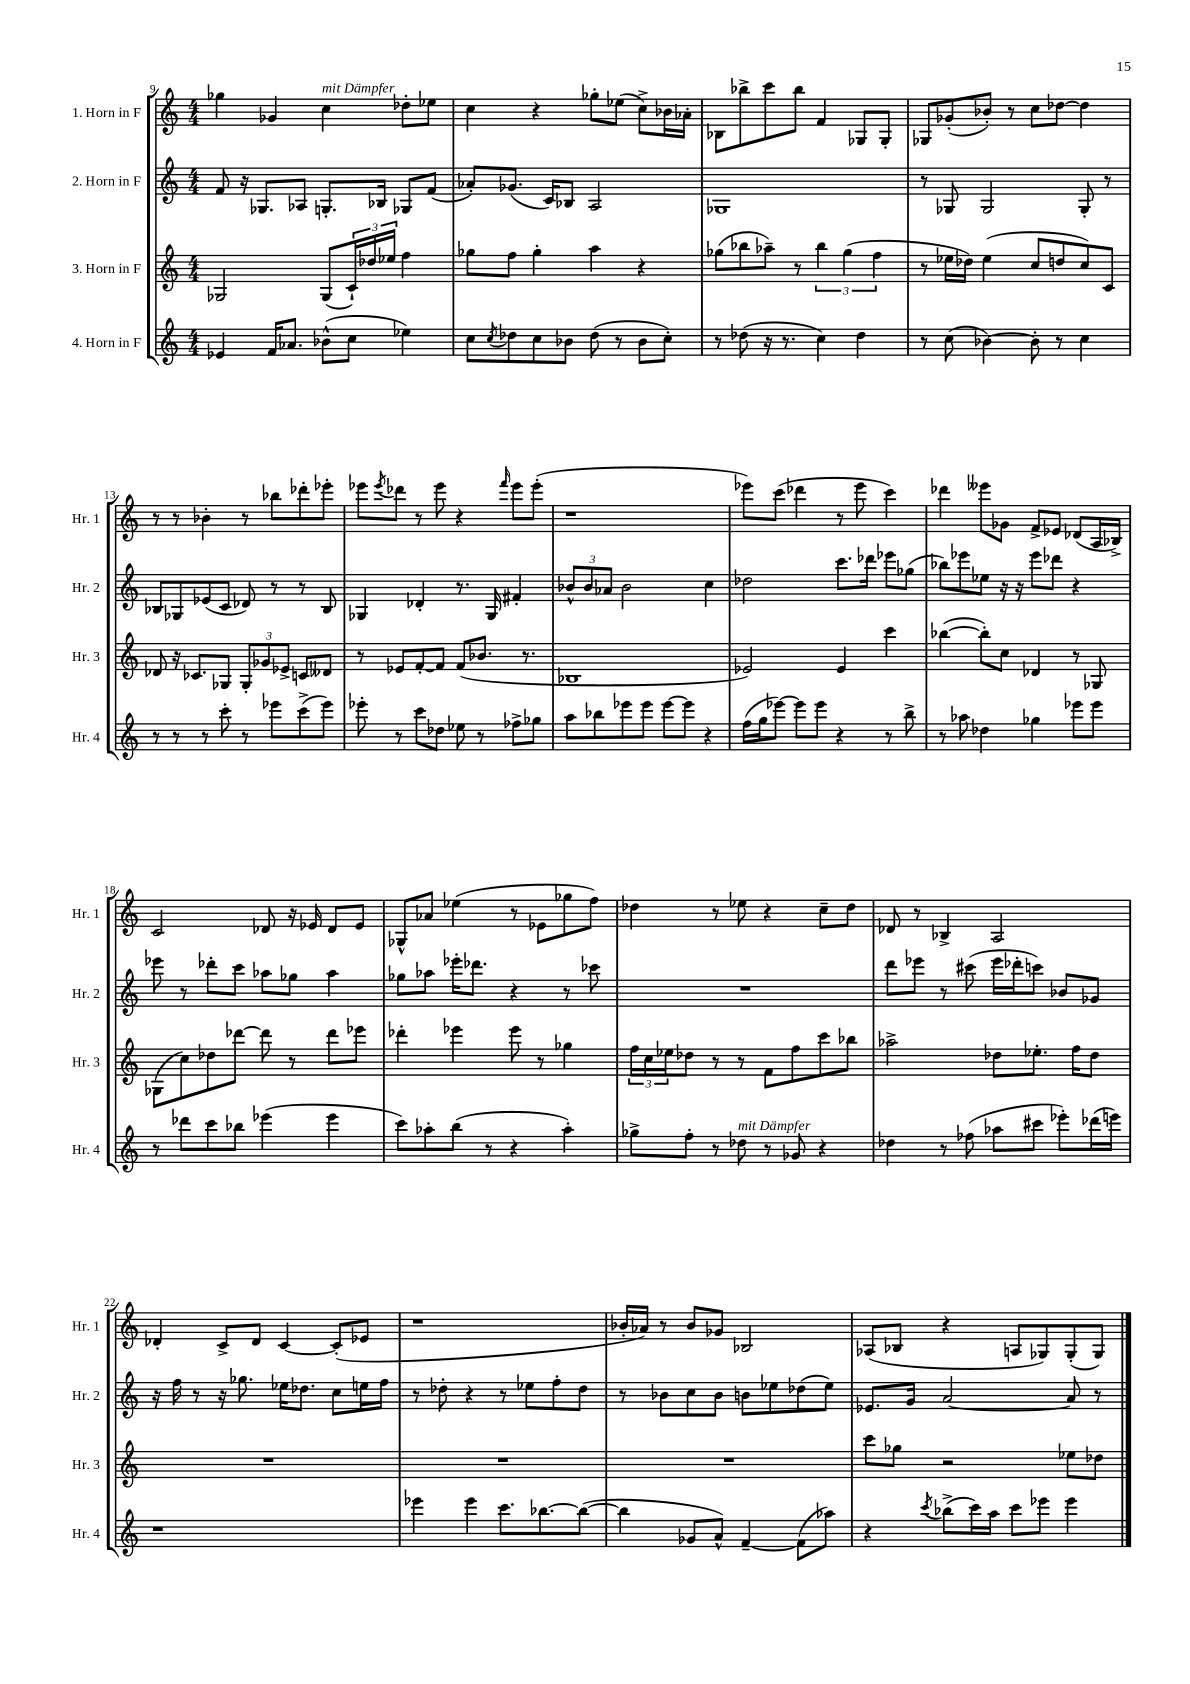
<<
\new StaffGroup <<
\new Staff = "s0" \with { instrumentName = "1. Horn in F" shortInstrumentName = "Hr. 1" } {
    \clef treble \key c \major \numericTimeSignature \time 4/4
    ges''4 ges'4 c''4^\markup { \italic "mit Dämpfer" } des''8-. ees''8 |
    c''4 r4 ges''8-. ees''8( c''8->) bes'16 aes'16-. |
    bes8 bes''8-> c'''8 bes''8 f'4 ges8 ges8-. |
    ges8 ges'8-.( bes'8-.) r8 c''8 des''8~ des''4 |
    r8 r8 bes'4-. r8 bes''8 des'''8-. ees'''8-. |
    ees'''8 \acciaccatura { ees'''8 } des'''8 r8 ees'''8 r4 \grace { f'''16 } ees'''8 ees'''8-.( |
    r1 |
    ees'''8) c'''8( des'''4 r8 ees'''8 c'''4) |
    des'''4 eeses'''8 ges'8 f'8-> ees'8 des'8( a16 bes16->) |
    c'2 des'8 r16 ees'16 des'8 ees'8 |
    ges8-^ aes'8 ees''4( r8 ees'8 ges''8 f''8) |
    des''4 r8 ees''8 r4 c''8-- des''8 |
    des'8 r8 bes4-> a2 |
    des'4-. c'8-> des'8 c'4~ c'8-.( ees'8 |
    r1 |
    bes'16-. aes'16) r8 bes'8 ges'8 bes2 |
    aes8( bes8 r4 a8 ges8) ges8-.( ges8) \bar "|." |
}
\new Staff = "s1" \with { instrumentName = "2. Horn in F" shortInstrumentName = "Hr. 2" } {
    \clef treble \key c \major \numericTimeSignature \time 4/4
    f'8 r16 ges8. aes8 g8.-. bes16 ges8 f'8( |
    aes'8-.) ges'8.( c'16) bes8 a2 |
    ges1 |
    r8 ges8 ges2 ges8-. r8 |
    bes8 ges8 ees'8( c'8 des'8) r8 r8 bes8 |
    ges4 des'4-. r8. ges16 fis'4-. |
    \tuplet 3/2 { bes'8-^ bes'8 aes'8 } bes'2 c''4 |
    des''2 c'''8. des'''16 ees'''8 ges''8( |
    bes''8) ees'''8 ees''8 r16 r16 ees'''8 des'''8 r4 |
    ees'''8 r8 des'''8-. c'''8 aes''8 ges''8 aes''4 |
    ges''8 aes''8 ees'''16-. des'''8. r4 r8 ces'''8 |
    R1 |
    d'''8 ees'''8 r8 cis'''8( ees'''16 des'''16-. c'''8) bes'8 ges'8 |
    r16 f''16 r8 r16 ges''8. ees''16 des''8. c''8 e''16 f''16 |
    r8 des''8-. r4 r8 ees''8 f''8-. des''8 |
    r8 bes'8 c''8 bes'8 b'8 ees''8 des''8( ees''8) |
    ees'8. g'16 a'2~ a'8 r8 \bar "|." |
}
\new Staff = "s2" \with { instrumentName = "3. Horn in F" shortInstrumentName = "Hr. 3" } {
    \clef treble \key c \major \numericTimeSignature \time 4/4
    ges2 ges8( \tuplet 3/2 { c'16-!) des''16 ees''16 } f''4 |
    ges''8 f''8 ges''4-. a''4 r4 |
    ges''8( bes''8 aes''8--) r8 \tuplet 3/2 { bes''4 ges''4( f''4 } |
    r8 ees''16 des''16) ees''4( c''8 d''8 c''8) c'8 |
    des'8 r16 ces'8. ges8 \tuplet 3/2 { ges8-. ges'8 ees'8-> } c'8 deses'8 |
    r8 ees'8 f'8~-. f'8 f'8( bes'8. r8. |
    bes1 |
    ees'2) ees'4 c'''4 |
    bes''4~( bes''8-.) c''8 des'4 r8 ges8 |
    ges8( c''8) des''8 des'''8~ des'''8 r8 des'''8 ees'''8 |
    des'''4-. ees'''4 ees'''8 r8 ges''4 |
    \tuplet 3/2 { f''16 c''16 ees''16 } des''8 r8 r8 f'8 f''8 c'''8 bes''8 |
    aes''2-> des''8 ees''8.-. f''16 des''8 |
    R1 |
    R1 |
    R1 |
    c'''8 ges''8 r2 ees''8 des''8 \bar "|." |
}
\new Staff = "s3" \with { instrumentName = "4. Horn in F" shortInstrumentName = "Hr. 4" } {
    \clef treble \key c \major \numericTimeSignature \time 4/4
    ees'4 f'16 aes'8. bes'8-^( c''8 ees''4) |
    c''8 \acciaccatura { c''8 } des''8 c''8 bes'8 des''8( r8 bes'8 c''8-.) |
    r8 des''8( r16 r8. c''4) des''4 |
    r8 c''8( bes'4~) bes'8-. r8 c''4 |
    r8 r8 r8 c'''8-. r8 ees'''8 c'''8->( ees'''8) |
    ees'''8-. r8 c'''8 des''8 ees''8 r8 fes''8-> ges''8 |
    a''8 bes''8 ees'''8 ees'''8 ees'''8~ ees'''8 r4 |
    f''16( g''16 ees'''8~) ees'''8 ees'''8 r4 r8 b''8-> |
    r8 aes''8 des''4 ges''4 ees'''8 ees'''8 |
    r8 des'''8 c'''8 bes''8 ees'''4( ees'''4 |
    c'''8) aes''8-. b''8( r8 r4 aes''4-.) |
    ges''8-> f''8-. r8 des''8^\markup { \italic "mit Dämpfer" } r8 ges'8 r4 |
    des''4 r8 fes''8( aes''8 cis'''8 ees'''8-.) des'''16( e'''16) |
    r1 |
    ees'''4 ees'''4 c'''8. bes''8.~ bes''8~( |
    bes''4 ges'8 a'8-^) f'4~-- f'8( aes''8) |
    r4 \acciaccatura { c'''8 } bes''8->( c'''16) a''16 c'''8 ees'''8 ees'''4 \bar "|." |
}
>>
>>
\layout { \context { \Score currentBarNumber = #9 } }
